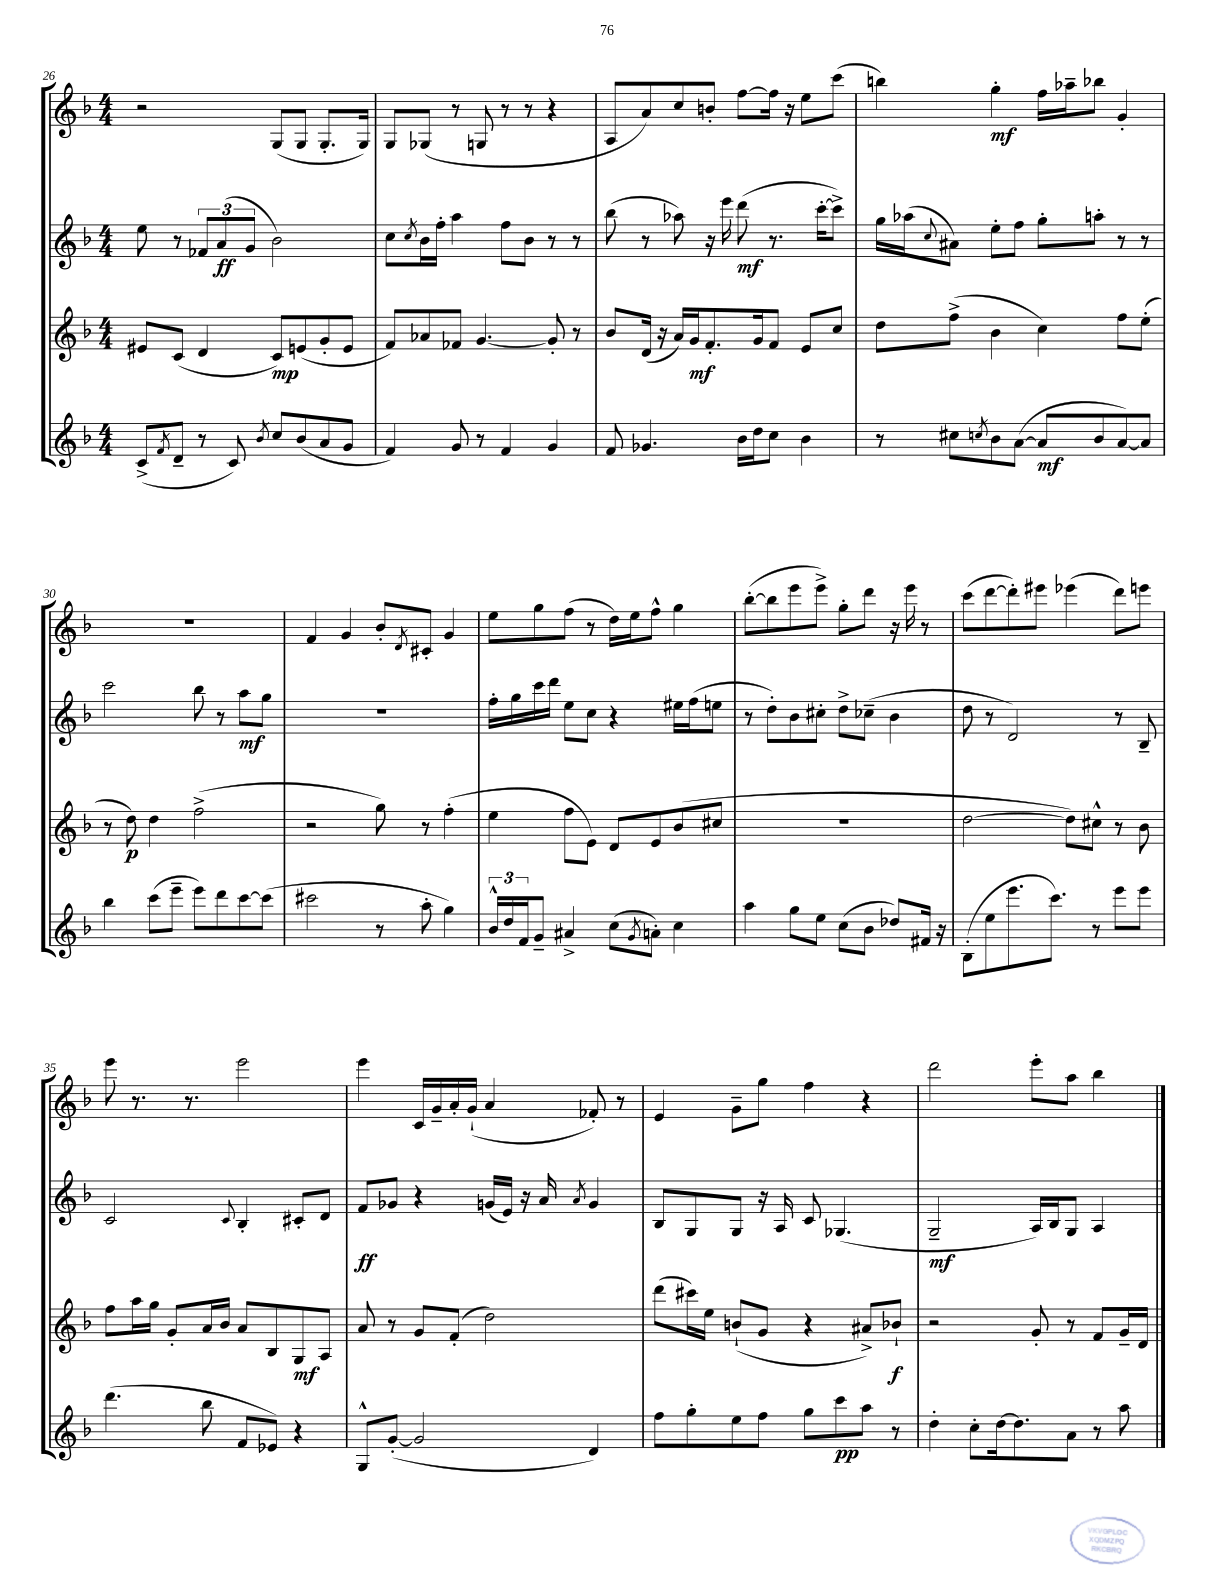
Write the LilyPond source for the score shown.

<<
\new StaffGroup <<
\new Staff = "s0" {
    \clef treble \key f \major \numericTimeSignature \time 4/4
    r2 g8( g8 g8.-. g16) |
    g8 ges8( r8 g8 r8 r8 r4 |
    a8 a'8) c''8 b'8-. f''8~ f''16 r16 e''8 c'''8( |
    b''4) g''4-.\mf f''16 aes''16-- bes''8 g'4-. |
    r1 |
    f'4 g'4 bes'8-. \acciaccatura { d'8 } cis'8-. g'4 |
    e''8 g''8 f''8( r8 d''16) e''16 f''8-^ g''4 |
    bes''8~-.( bes''8 e'''8 e'''8->) g''8-. d'''8 r16 e'''16 r8 |
    c'''8( d'''8~ d'''8-.) eis'''8 ees'''4( d'''8) e'''8 |
    e'''8 r8. r8. e'''2 |
    e'''4 c'16 g'16-- a'16-. g'16-!( a'4 fes'8-.) r8 |
    e'4 g'8-- g''8 f''4 r4 |
    d'''2 e'''8-. a''8 bes''4 \bar "|." |
}
\new Staff = "s1" {
    \clef treble \key f \major \numericTimeSignature \time 4/4
    e''8 r8 \tuplet 3/2 { fes'8 a'8\ff( g'8 } bes'2) |
    c''8 \acciaccatura { c''8 } bes'16 f''16-. a''4 f''8 bes'8 r8 r8 |
    bes''8( r8 aes''8) r16 e'''16 d'''8\mf( r8. c'''16~-. c'''8->) |
    g''16 aes''16( \appoggiatura { c''8 } ais'8) e''8-. f''8 g''8-. a''8-. r8 r8 |
    c'''2 bes''8 r8 a''8\mf g''8 |
    R1 |
    f''16-. g''16 c'''16 d'''16 e''8 c''8 r4 eis''16 f''16( e''8 |
    r8 d''8-.) bes'8 cis''8-. d''8-> ces''8--( bes'4 |
    d''8 r8 d'2) r8 bes8-- |
    c'2 \appoggiatura { c'8 } bes4-. cis'8-. d'8 |
    f'8\ff ges'8 r4 g'16( e'16) r16 a'16 \acciaccatura { a'8 } g'4 |
    bes8 g8 g8 r16 a16 c'8 ges4.( |
    g2--\mf a16) bes16 g8 a4 \bar "|." |
}
\new Staff = "s2" {
    \clef treble \key f \major \numericTimeSignature \time 4/4
    eis'8 c'8( d'4 c'8\mp) e'8( g'8-. e'8 |
    f'8) aes'8 fes'8 g'4.~ g'8-. r8 |
    bes'8 d'16( r16 a'16) g'16\mf f'8.-. g'16 f'8 e'8 c''8 |
    d''8 f''8->( bes'4 c''4) f''8 e''8-.( |
    r8 d''8\p) d''4 f''2->( |
    r2 g''8) r8 f''4-.( |
    e''4 f''8 e'8) d'8 e'8 bes'8( cis''8 |
    r1 |
    d''2~ d''8) cis''8-^ r8 bes'8 |
    f''8 a''16 g''16 g'8-. a'16 bes'16 a'8 bes8 g8\mf a8 |
    a'8 r8 g'8 f'8-.( d''2) |
    d'''8( cis'''16) e''16 b'8-!( g'8 r4 ais'8->) bes'8-!\f |
    r2 g'8-. r8 f'8 g'16-- d'16 \bar "|." |
}
\new Staff = "s3" {
    \clef treble \key f \major \numericTimeSignature \time 4/4
    c'8->( \acciaccatura { f'8 } d'8-- r8 c'8) \acciaccatura { bes'8 } c''8 bes'8( a'8 g'8 |
    f'4) g'8 r8 f'4 g'4 |
    f'8 ges'4. bes'16 d''16 c''8 bes'4 |
    r8 cis''8 \acciaccatura { c''8 } bes'8 a'8~( a'8\mf bes'8 a'8~) a'8 |
    bes''4 c'''8( e'''8-- e'''8) d'''8 c'''8~ c'''8( |
    cis'''2 r8 a''8-. g''4) |
    \tuplet 3/2 { bes'16-^ d''16 f'16 } g'8-- ais'4-> c''8( \acciaccatura { g'8 } a'8-.) c''4 |
    a''4 g''8 e''8 c''8( bes'8 des''8) fis'16 r16 |
    bes8-.( e''8 e'''8. c'''8.) r8 e'''8 e'''8 |
    d'''4.( bes''8 f'8 ees'8) r4 |
    g8-^ g'8~-.( g'2 d'4) |
    f''8 g''8-. e''8 f''8 g''8 c'''8\pp a''8 r8 |
    d''4-. c''8-. d''16~ d''8. a'8 r8 a''8 \bar "|." |
}
>>
>>
\layout { \context { \Score currentBarNumber = #26 } }
